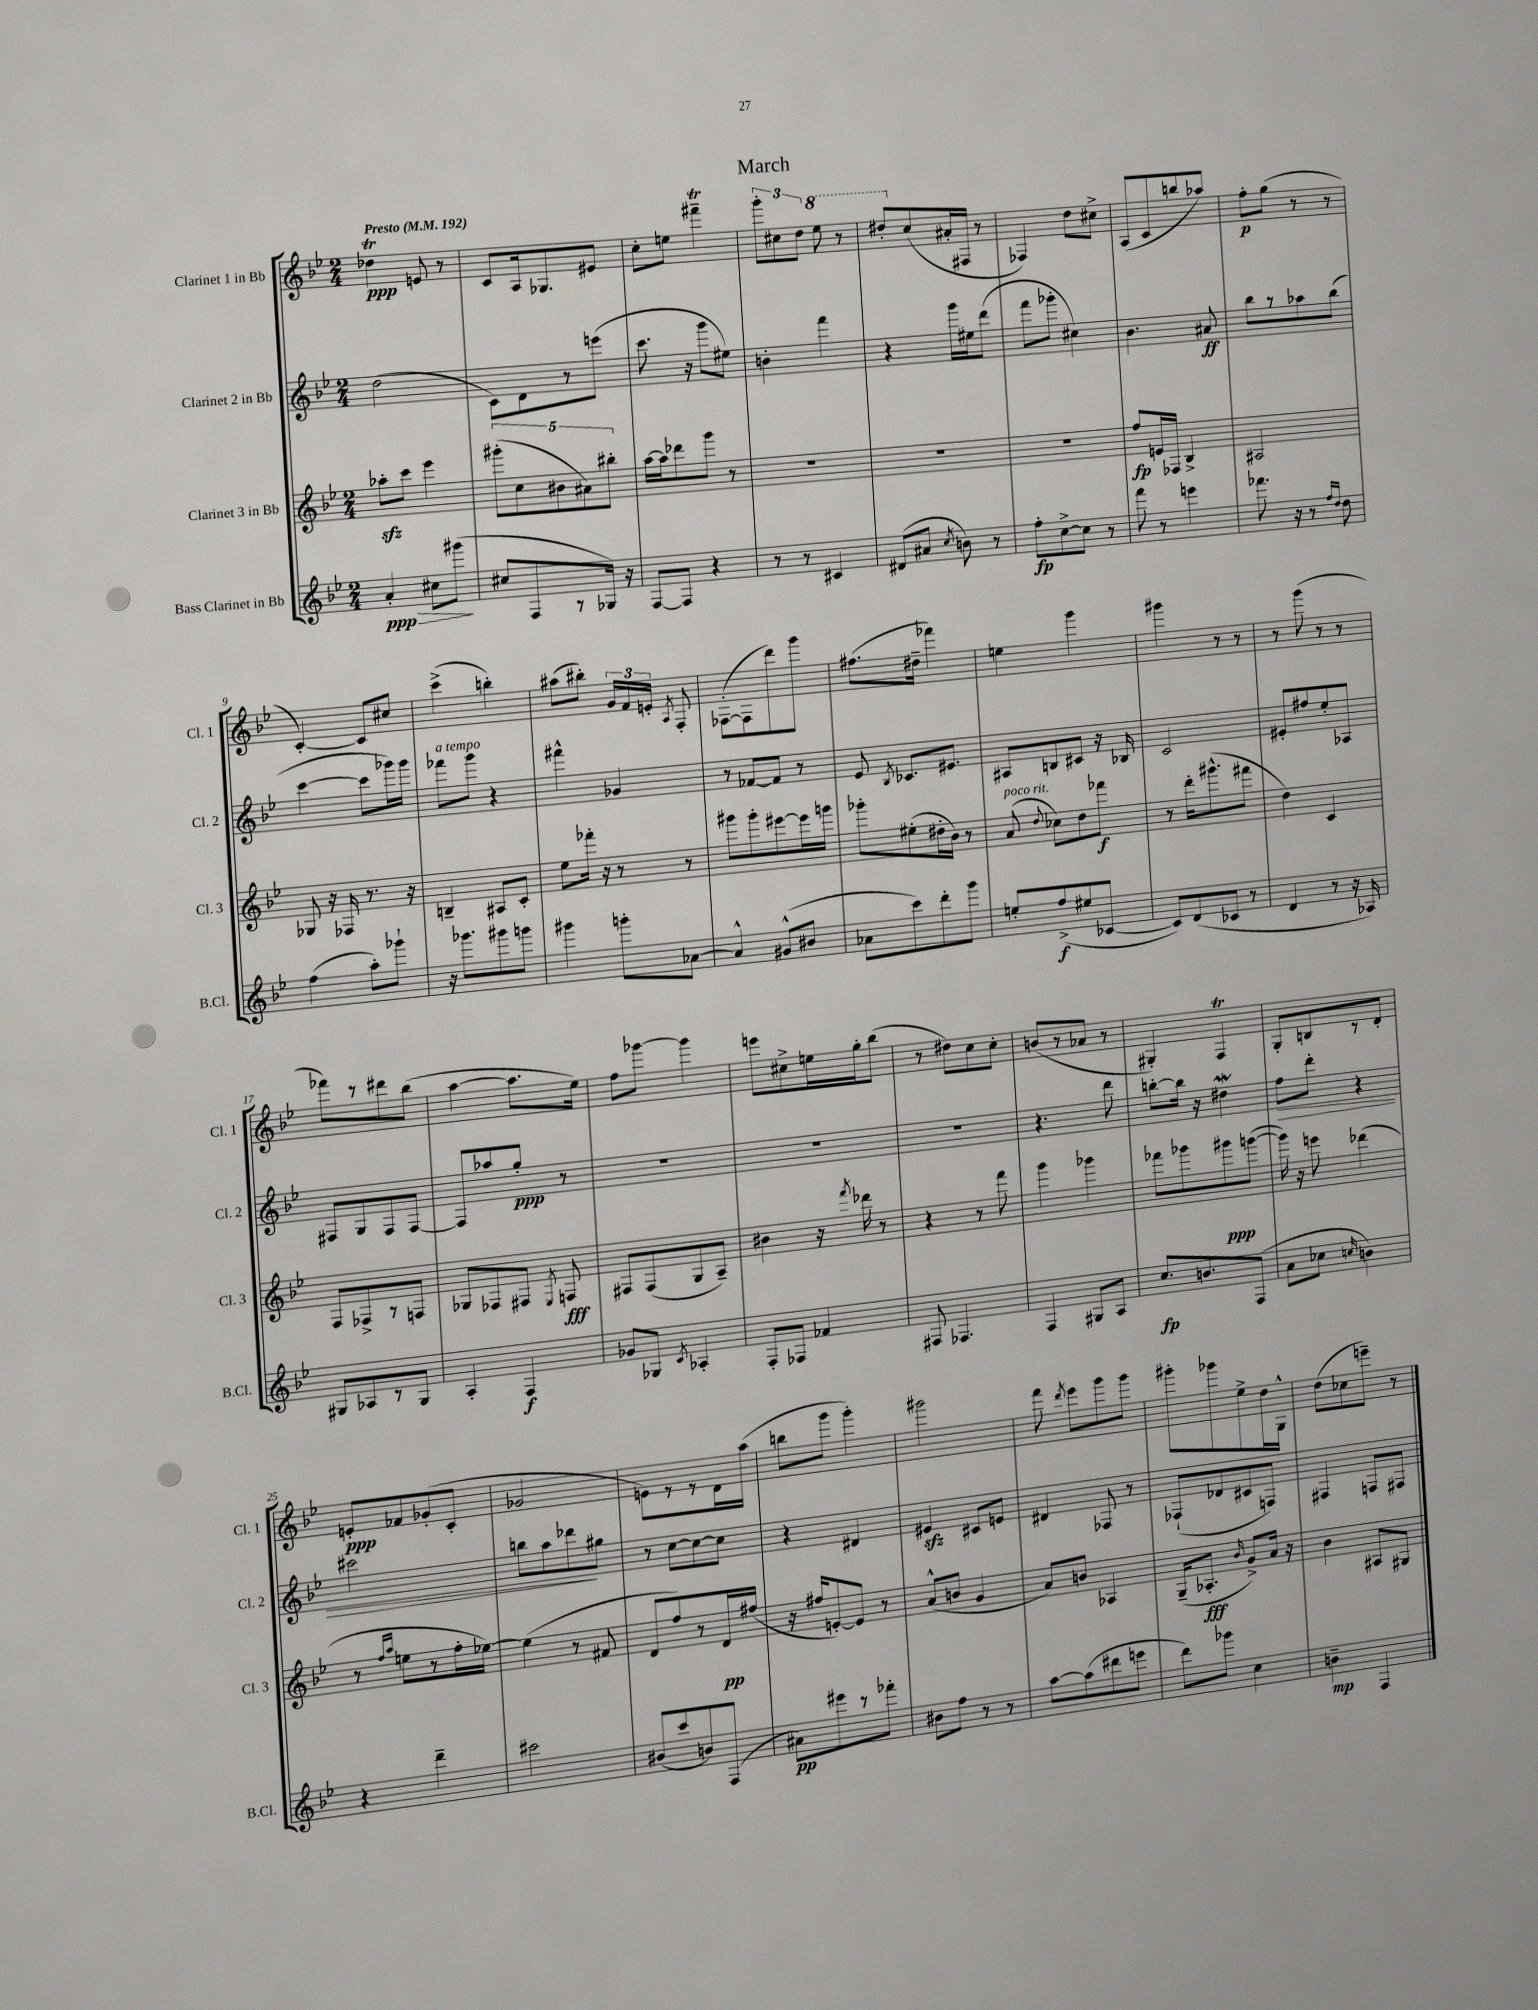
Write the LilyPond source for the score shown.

\header { title = "March" }
<<
\new StaffGroup <<
\new Staff = "s0" \with { instrumentName = "Clarinet 1 in Bb" shortInstrumentName = "Cl. 1" } {
    \clef treble \key bes \major \numericTimeSignature \time 2/4 \tempo "Presto" 4 = 192
    \autoBeamOff des''4\trill\ppp e'8 r8 |
    c'8[ a16 ges8. eis'8] |
    c''8[-. e''8] fis'''4--\trill |
    \tuplet 3/2 { g'''8[-. cis''8 d''8] } \ottava #1 ees'''8 r8 |
    dis'''8[-. \ottava #0 c''8( ais'16-. fis16] r8 |
    fes4) d''8[ cis''8]-> |
    a8[( c'8 b''8 aes''8]) |
    f''8[-.\p g''8]( r8 r8 |
    c'4~-.) c'8[ cis''8] |
    c'''4->( b''4-.) |
    ais''8[( bis''8]-.) \tuplet 3/2 { g'16[ f'16 e'16]-. } \acciaccatura { a8 } f8-. |
    fes8[~-.( fes8 d'''8) g'''8] |
    fis''8.[( dis''16]-- fes'''4) |
    e''4 g'''4 |
    gis'''4 r8 r8 |
    r8 g'''8( r8 r8 |
    fes'''8[) r8 dis'''8 bes''8]( |
    a''4~ a''8.[ ees''16]) |
    f''8[ ges'''8]~ ges'''4 |
    e'''8[ cis''8-> e''16 g''16-. bes''8]( |
    r8 dis''8[) c''8 c''8]-. |
    b'8[( r8 aes'8] r8 |
    gis4-.) f4\trill |
    g8[-. b8 r8 d'8]-. |
    e'8[-.\ppp fes'8 ges'8-.( c'8]-. |
    ges'2 |
    e'8[) r8 r8 d'16 a''16]( |
    b''8[ g'''8] g'''4-.) |
    gis'''2 |
    f'''8 \acciaccatura { d'''8 } ees'''8[ g'''8 g'''8] |
    gis'''8[-. ges'''8 ees''8-> d''16 g16]-^ |
    d''8[( ces''8 e'''8]--) r8 \bar "|." |
}
\new Staff = "s1" \with { instrumentName = "Clarinet 2 in Bb" shortInstrumentName = "Cl. 2" } {
    \clef treble \key bes \major \numericTimeSignature \time 2/4
    \autoBeamOff d''2( |
    c'8[) d'8 r8 e'''8]( |
    c'''8. r16 g'''8[ eis''8]) |
    b'4-. f'''4 |
    r4 g'''16[ eis''16 d'''8]( |
    f'''8[ ges'''8]-. cis''4) |
    bes'4. ais'8\ff |
    bes''8[ r8 aes''8 bes''8]( |
    c'''4~ c'''8[ ges'''16) ges'''16] |
    fes'''8[^\markup { \italic "a tempo" } g'''8] r4 |
    fis'''4-^ ges'4 |
    r8 fes'8[~ fes'8] r8 |
    ees'8 \acciaccatura { bes8 } ces'8.[ eis'8.] |
    ais8[ b8 cis'8] r16 bes16 |
    c'2 |
    eis'8[-. fis''8 ees''8-. aes8] |
    fis8[ g8 fis8 fis8]~ |
    fis8[ aes''8 g''8]-.\ppp r8 |
    R2 |
    R2 |
    R2 |
    r4. d'''8 |
    b''8[~-. b''16] r16 dis''4\mordent |
    f''8[\> d'''8]-. r4 |
    cis'''2 |
    b''8[ a''8 des'''8\! gis''8] |
    r8 c''8[~ c''8~ c''8] |
    r4 dis'4 |
    eis'4\sfz cis'8[ e'8] |
    dis'4 fes8 r8 |
    fes8[-!( des'8 cis'8 f8]) |
    fis4 f8[ fis8] \bar "|." |
}
\new Staff = "s2" \with { instrumentName = "Clarinet 3 in Bb" shortInstrumentName = "Cl. 3" } {
    \clef treble \key bes \major \numericTimeSignature \time 2/4
    \autoBeamOff aes''8[-.\sfz c'''8] ees'''4 |
    \tuplet 5/4 { gis'''8[-.( c''8 bis'8 ais'8) bis''8]-. } |
    a''16[~ a''16 des'''8 g'''8] r8 |
    R2 |
    R2 |
    R2 |
    f''8[\fp e'16 fes16] bes4-> |
    ais2 |
    ges8 r16 fes16 r8. r16 |
    b4-- ais8[ c'8]-. |
    ees''8[ fes'''16]-. r16 r8 r8 |
    gis'''8[ gis'''8-. eis'''8~ eis'''16 g'''16] |
    ges'''8[-. eis''8-.( dis''16-. bes'16]) r8 |
    a'8^\markup { \italic "poco rit." }( \appoggiatura { d''8 } ces''8[) d''8 fes'''8]\f |
    r8 d'''16[-. gis'''8.-^( fis'''8] |
    d''4) c'4 |
    f8[ fes8-> r8 f8] |
    ges8[ fes8 fis8] \acciaccatura { ees8 } f8\fff |
    fis8[ fis8( g8 a8]--) |
    bis'4 r16 \acciaccatura { f'''8 } des'''16 r8 |
    r4 r8 f'''8 |
    g'''4 ges'''4 |
    fes'''8[ ges'''8 gis'''8\ppp g'''8]~( |
    g'''16) r16 e'''8 des'''4( |
    r8 \grace { f''16[ a''16] } e''8[ r8 f''16-. ees''16]~) |
    ees''4( r8 fis'8 |
    d'8[ f''8) r8 d'16\pp fis''16]( |
    r16 fis''16[ e'8~-.) e'8] r8 |
    a'8[-^( b'8] g'4 |
    a'8[) b'8] aes4 |
    g16[--( aes8.]-.\fff \grace { bes'16 } g'8[->) a'16] r16 |
    bes'4 ais8[ gis8] \bar "|." |
}
\new Staff = "s3" \with { instrumentName = "Bass Clarinet in Bb" shortInstrumentName = "B.Cl." } {
    \clef treble \key bes \major \numericTimeSignature \time 2/4
    \autoBeamOff a'4-.\ppp\> cis''8[ gis'''8]\!( |
    cis''8[ f8 r8 ges16]) r16 |
    f8[~ f8] r4 |
    r8 r8 cis'4 |
    dis'8[( ais'8] \acciaccatura { c''8 } b'8) r8 |
    f''8[-.\fp c''8~-> c''8] r8 |
    f'''8 r8 e'''4 |
    fes'''8. r16 r8 \grace { f''16[ d''16] } d''8 |
    f''4( a''8[-.) ges'''8]-! |
    r16 ges'''8.[ gis'''8 g'''8] |
    gis'''4 g'''8[-. aes'8]~ |
    aes'4-^ gis'8[-^( bis'8] |
    aes'8[ c'''8) d'''8-. g'''8] |
    e''8[-. f''8->\f( eis''8 ces'8]~ |
    ces'8[) d'8( ces'8] r8 |
    d'4 r8 r16 aes16) |
    gis8[ aes8 r8 gis8] |
    a4-. f4\f |
    ges'8[ ges8] \acciaccatura { c'8 } aes4-. |
    f8[-. fes8] fes'4 |
    fis8 fes4. |
    f4 gis8[ a8] |
    c''8.[\fp b'8. f8]( |
    a'8[ ces''8] \grace { c''16 } b'4) |
    r4 d'''4-- |
    cis'''2 |
    bis'8[( c'''8 b'8) f8]( |
    ais'8[\pp) eis'''8 r8 fes'''8]-. |
    bis'8[ f''8] r8 r8 |
    a''8[~ a''8( dis'''8 e'''8] |
    d'''8[) ges'''8] c''4 |
    b'4--\mp f4 \bar "|." |
}
>>
>>
